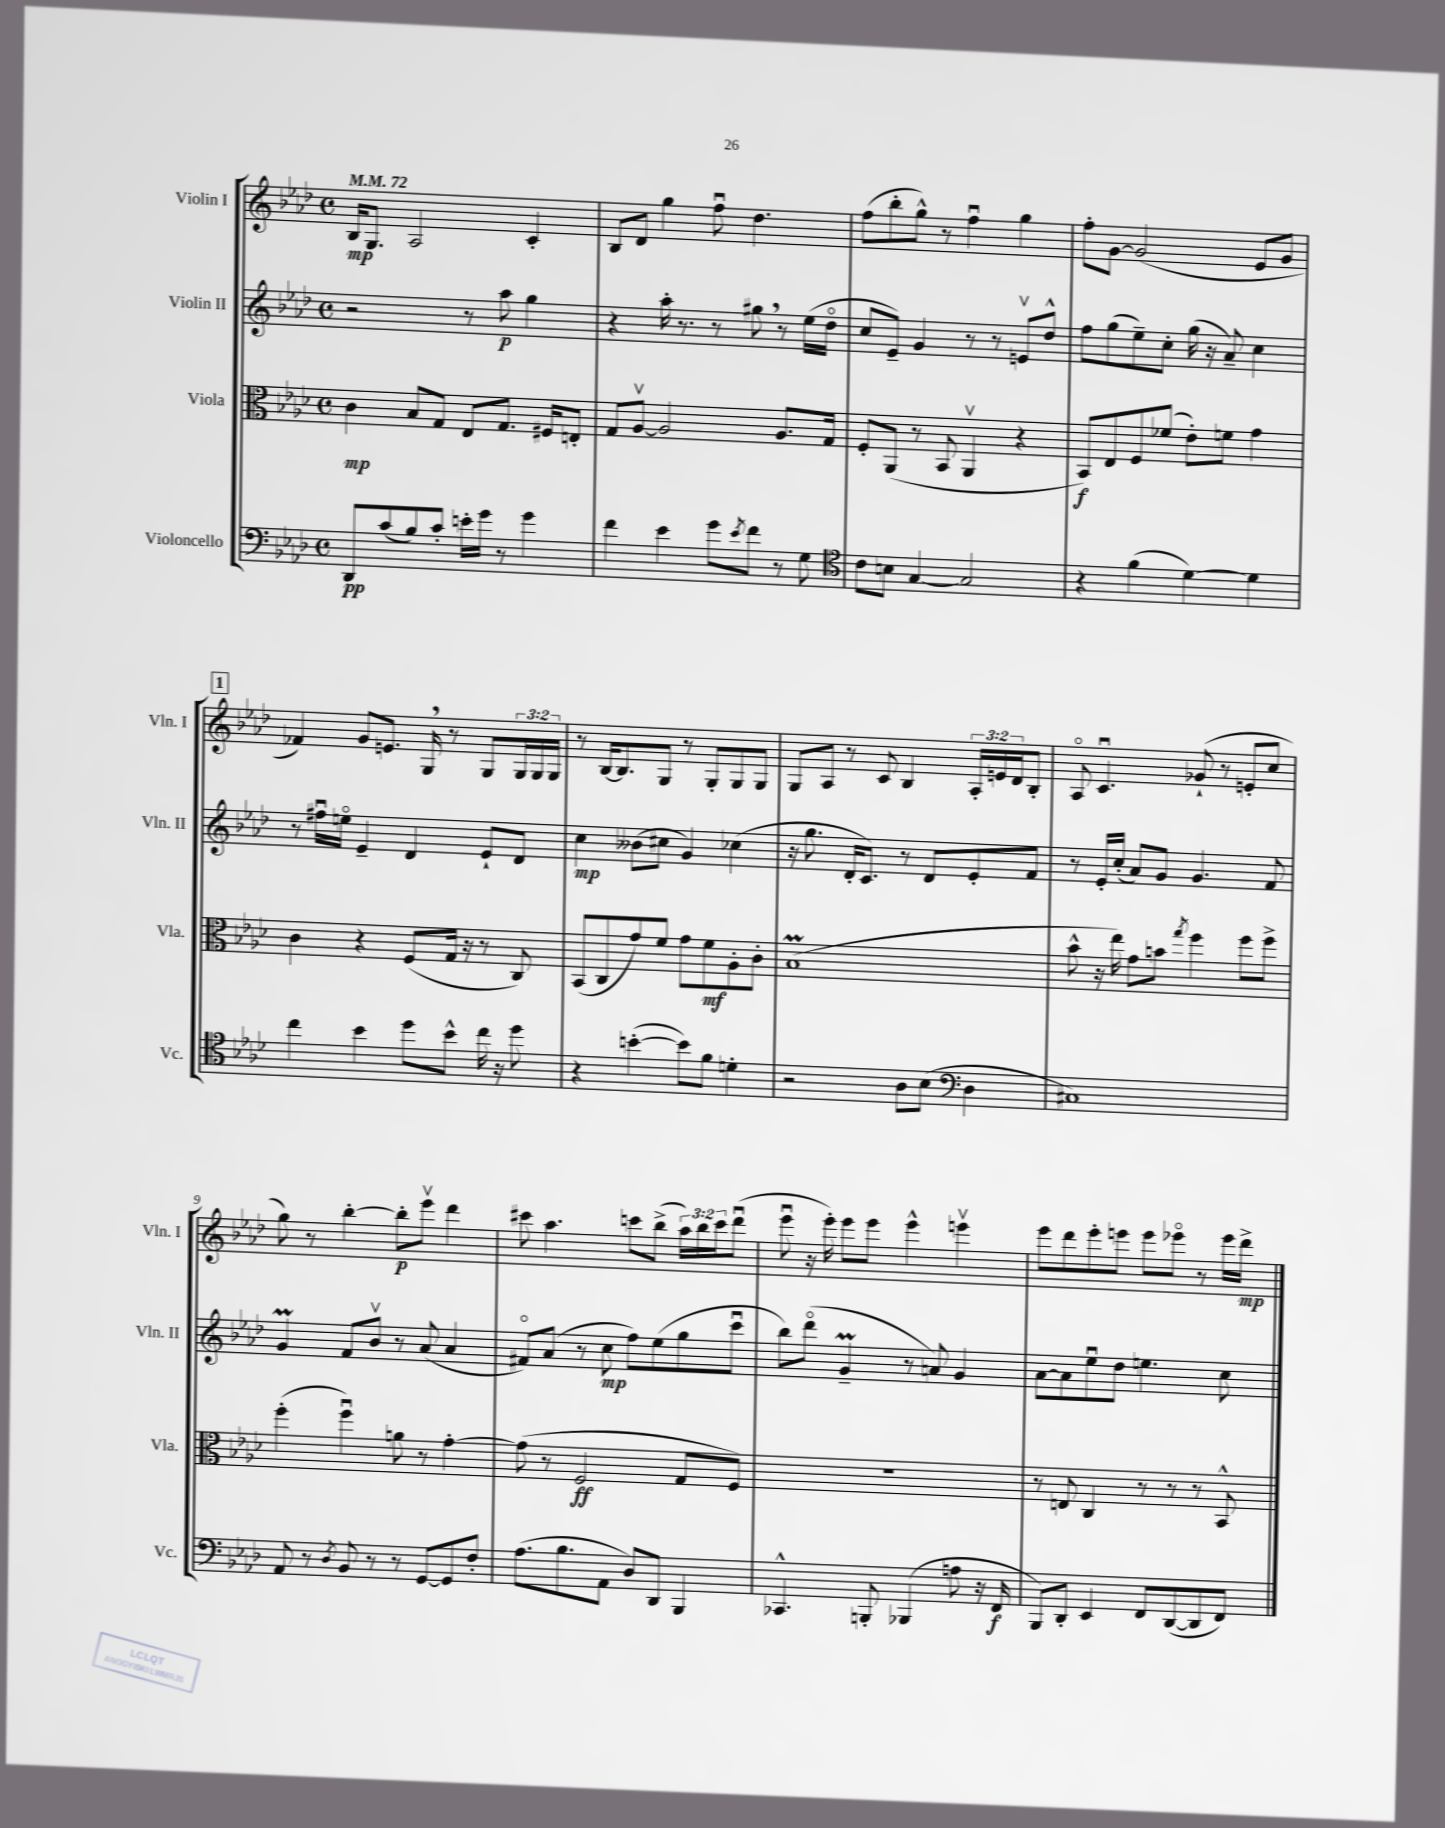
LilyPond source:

<<
\new StaffGroup <<
\new Staff = "s0" \with { instrumentName = "Violin I" shortInstrumentName = "Vln. I" } {
    \clef treble \key aes \major \defaultTimeSignature \time 4/4 \override Staff.TupletNumber.text = #tuplet-number::calc-fraction-text \tempo 4 = 72
    bes16\mp g8. aes2 c'4-. |
    bes8 des'8 g''4 f''8\downbow des''4. |
    f''8( bes''8-. g''8-^) r8 f''4\downbow g''4 |
    f''8-. g'8~ g'2( ees'8 g'8 |
    \mark \markup { \box "1" } fes'4) g'8 e'8. g16 \breathe r8 g8 \tuplet 3/2 { g16 g16 g16 } |
    r8 bes16~ bes8. g8 r8 g8-. g8 g8 |
    g8 aes8 r8 c'8 bes4 \tuplet 3/2 { aes16-. e'16 des'16 } bes8-. |
    aes8\flageolet c'4.\downbow ges'8-!( r8 e'8-. c''8 |
    g''8) r8 bes''4~-. bes''8-.\p ees'''8\upbow des'''4 |
    cis'''8 aes''4. c'''8 bes''8->( \tuplet 3/2 { aes''16) bes''16 c'''16 } des'''8\downbow( |
    ees'''8\downbow r16 ees'''16-.) ees'''8 ees'''8 ees'''4-^ e'''4\upbow |
    ees'''8 des'''8 ees'''8-. e'''8 e'''8 ees'''8\flageolet r8 ees'''16 des'''16->\mp \bar "|." |
}
\new Staff = "s1" \with { instrumentName = "Violin II" shortInstrumentName = "Vln. II" } {
    \clef treble \key aes \major \defaultTimeSignature \time 4/4
    r2 r8 aes''8\p g''4 |
    r4 aes''16-. r8. r8 gis''8 \breathe r8 ees''16( des''16\flageolet |
    c''8 ees'8--) g'4 r8 r8 e'8\upbow des''8-^ |
    f''8 g''8( ees''8--) c''8-. g''16( r16 aes'8--) c''4 |
    \mark \markup { \box "1" } r8 fis''16\downbow e''16\flageolet ees'4-- des'4 ees'8-! des'8 |
    c''4\mp beses'8( cis''8 g'4) ces''4( |
    r16 g''8. des'16-. c'8.) r8 des'8 ees'8-. f'8 |
    r8 ees'16-. c''16-.( aes'8) g'8 g'4. f'8 |
    g'4\prall f'8 bes'8\upbow r8 aes'8( aes'4 |
    fis'8\flageolet) aes'8( r8 c''8\mp f''8) ees''8( g''8 c'''8\downbow |
    bes''8) des'''8\flageolet( g'4--\prall r8 a'8) g'4 |
    aes'8~ aes'8 ees''8\downbow des''8 e''4. c''8 \bar "|." |
}
\new Staff = "s2" \with { instrumentName = "Viola" shortInstrumentName = "Vla." } {
    \clef alto \key aes \major \defaultTimeSignature \time 4/4
    c'4\mp bes8 g8 ees8 g8. fis16 e8-. |
    g8 aes8~\upbow aes2 aes8. g16 |
    f8-. aes,8( r8 bes,8 aes,4\upbow r4 |
    bes,8\f) ees8 f8 fes'8( ees'8-.) f'8 g'4 |
    \mark \markup { \box "1" } c'4 r4 f8( g16 r16 r8 c8) |
    bes,8( c8 g'8) f'8 g'8 f'8\mf aes8-. c'8-. |
    bes1\prall( |
    bes'8-^ r16 ees''16) g'8 b'8 \acciaccatura { g''8 } f''4 f''8 f''8-> |
    f''4-.( f''4\downbow) a'8 r8 g'4~-. |
    g'8( r8 f2\ff g8 f8) |
    R1 |
    r8 e8 c4 r8 r8 r8 bes,8-^ \bar "|." |
}
\new Staff = "s3" \with { instrumentName = "Violoncello" shortInstrumentName = "Vc." } {
    \clef bass \key aes \major \defaultTimeSignature \time 4/4
    des,8\pp c'8( bes8) c'8-. e'16-. g'16 r8 g'4 |
    f'4 ees'4 g'8 \acciaccatura { ees'8 } f'8 r8 g8 |
    \clef tenor c'8 b8 g4~ g2 |
    r4 f'4( des'4~) des'4 |
    \mark \markup { \box "1" } c''4 bes'4 des''8 bes'8-^ c''16 r16 des''8 |
    r4 b'4~-.( b'8) f'8 d'4-. |
    r2 aes8 bes8( \clef bass des4 |
    cis1) |
    aes,8 r8 \acciaccatura { des8 } bes,8 r8 r8 g,8~ g,8 f8-. |
    aes8.( bes8. aes,8 des8) des,8 bes,,4 |
    ces,4.-^ b,,8-. bes,,4( a8 r16 f,16\f |
    bes,,8) des,8-. ees,4 f,8 des,8~( des,8 f,8) \bar "|." |
}
>>
>>
